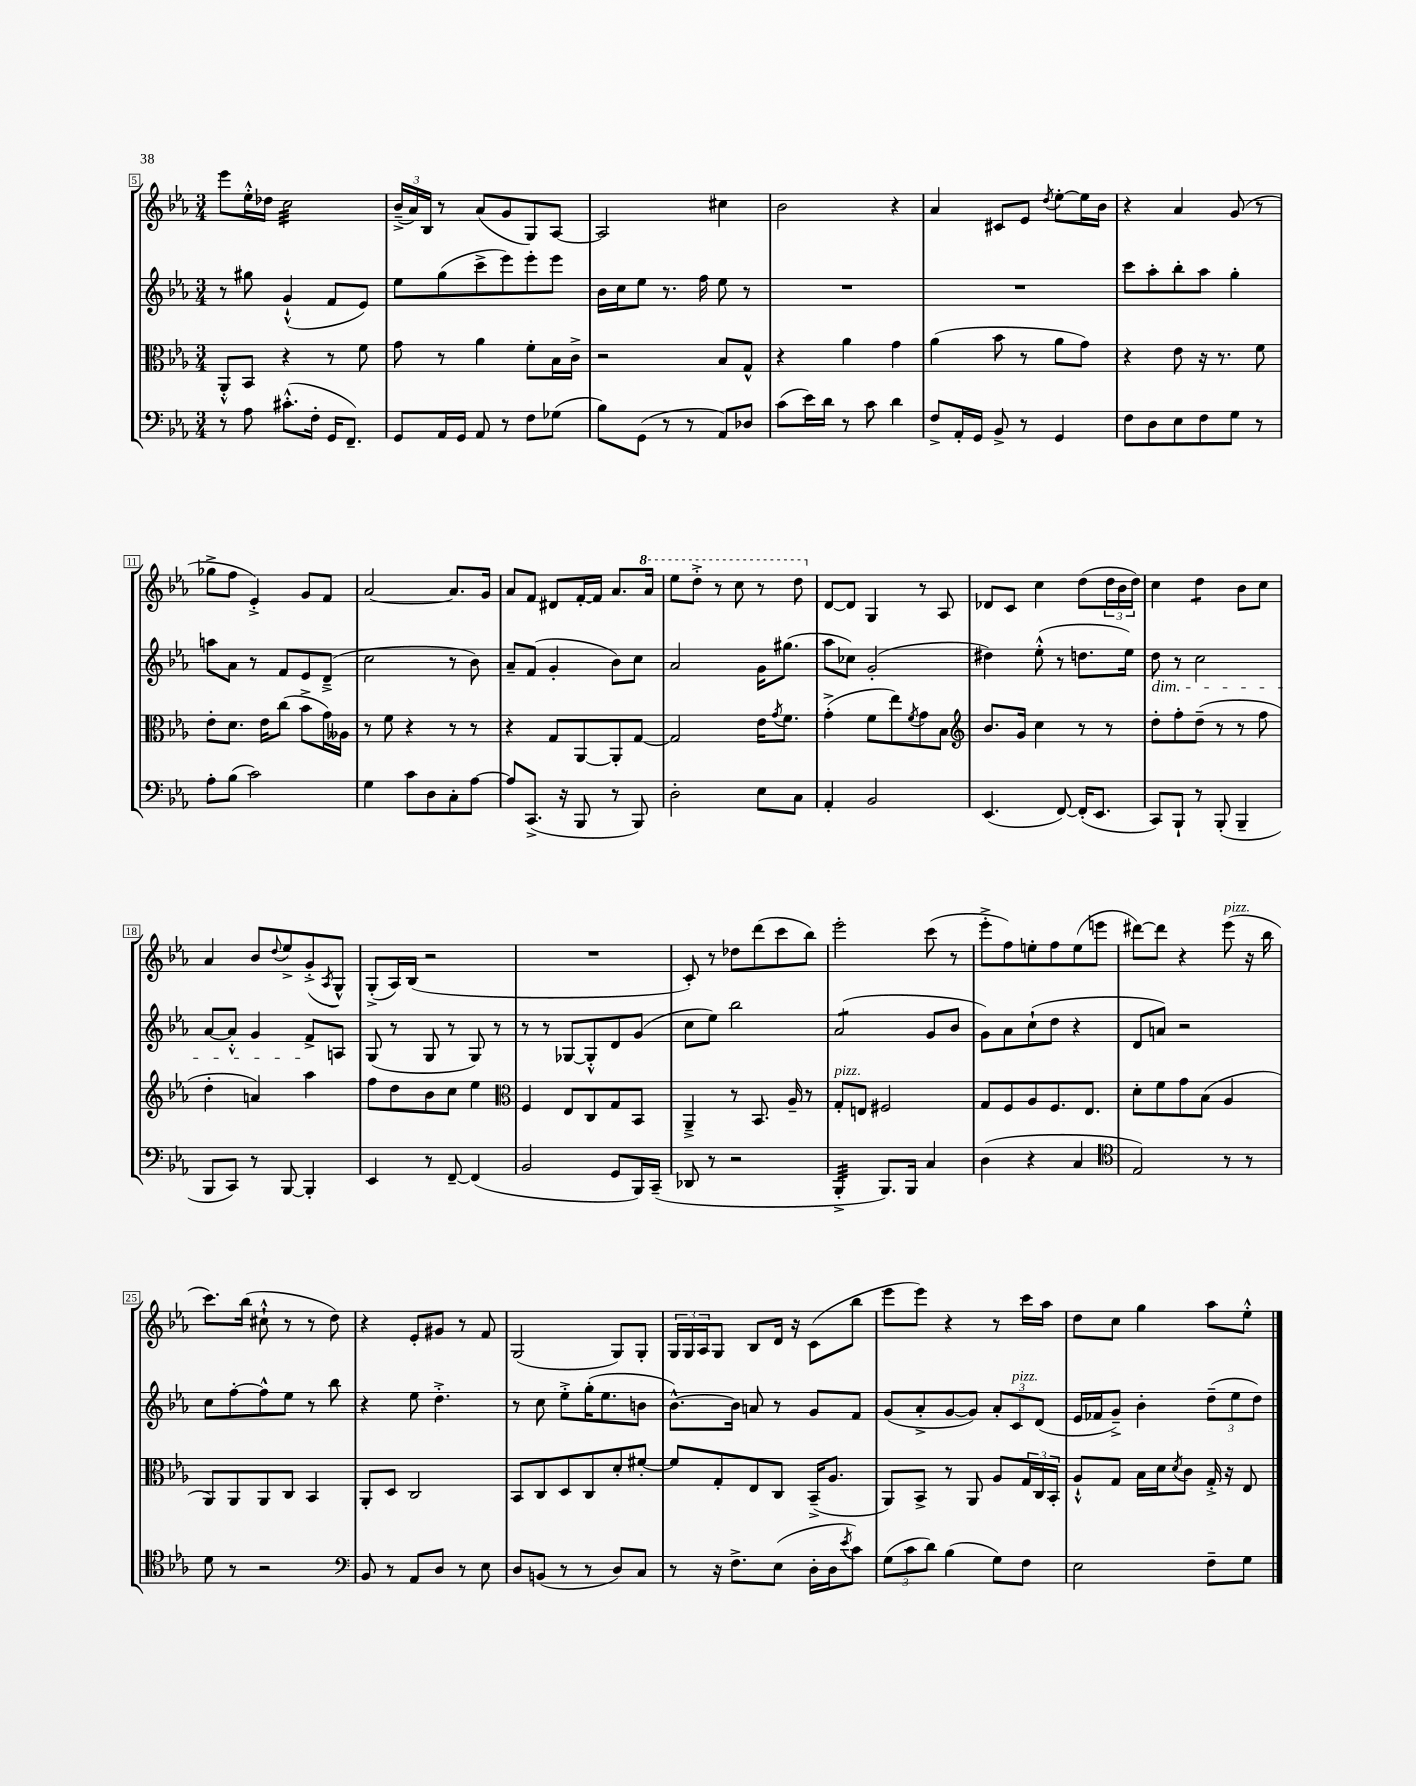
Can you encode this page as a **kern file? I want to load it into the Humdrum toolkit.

**kern	**kern	**kern	**kern
*staff4	*staff3	*staff2	*staff1
*clefF4	*clefC3	*clefG2	*clefG2
*k[b-e-a-]	*k[b-e-a-]	*k[b-e-a-]	*k[b-e-a-]
*M3/4	*M3/4	*M3/4	*M3/4
8r	8AA-'^^	8r	8eee-
8A-	8BB-	8gg#	16ee-'^^
.	.	.	16dd-
(8.c#'^^	4r	(4g`^^	2cc
16F'	.	.	.
16GG	8r	8f	.
8.FF~)	.	.	.
.	8f	8e-)	.
=	=	=	=
8GG	8g	8ee-	(24b-~^
.	.	.	24a-)
.	.	.	24B-
16AA-	8r	(8gg	8r
16GG	.	.	.
8AA-	4a-	8ccc^	(8a-
8r	.	8eee-)	8g
8F	8f'	8eee-'	8G)
(8G-	16B-	8eee-	[8A-
.	16c^	.	.
=	=	=	=
8B-)	2r	16b-	2A-]
.	.	16cc	.
(8GG	.	8ee-	.
8r	.	8.r	.
8r	.	.	.
.	.	16ff	.
8AA-)	8B-	8ee-	4cc#
8D-	8G^^	8r	.
=	=	=	=
(8c	4r	2.r	2b-
16e-)	.	.	.
16d	.	.	.
8r	4a-	.	.
8c	.	.	.
4d	4g	.	4r
=	=	=	=
8F^	(4a-	2.r	4a-
16AA-'	.	.	.
16GG	.	.	.
8BB-^	8b-	.	8c#
8r	8r	.	8e-
.	.	.	8qdd
4GG	8a-	.	[8ee-'
.	8g)	.	16ee-]
.	.	.	16b-
=	=	=	=
8F	4r	8ccc	4r
8D	.	8aa-'	.
8E-	8e-	8bb-'	4a-
8F	16r	8aa-	.
.	8.r	.	.
8G	.	4gg'	(8g
8r	8f	.	8r
=	=	=	=
8A-'	8e-'	8aa	8gg-^
(8B-	8.d	8a-	8ff
2c)	.	8r	4e-'^)
.	16e-	.	.
.	(8cc	8f	.
.	8b-^	8e-	8g
.	16g)	(8d~^	8f
.	16A--	.	.
=	=	=	=
4G	8r	2cc	[2a-
.	8f	.	.
8c	4r	.	.
8D	.	.	.
8C'	8r	8r	8.a-]
[8A-	8r	8b-)	.
.	.	.	16g
=	=	=	=
8A-]	4r	8a-~	8a-
(8.CC^	.	(8f	8f
.	8G	4g'	8d#
16r	.	.	.
8BBB-	[8AA-	.	[16f'
.	.	.	16f]
8r	8AA-']	8b-)	8.a-
8BBB-)	[8G	8cc	.
.	.	.	16aa-
=	=	=	=
2D'	2G]	2a-	8eee-
.	.	.	8ddd'^
.	.	.	8r
.	.	.	8ccc
8E-	16e-	16g	8r
.	8qg	.	.
.	8.f	(8.gg#	.
8C	.	.	8ddd
=	=	=	=
4AA-'	(4g'^	8aa-	[8d
.	.	8cc-)	8d]
2BB-	8f	(2g'	4G
.	8ee-)	.	.
.	8qf	.	.
.	8g	.	8r
.	8B-	.	8A-
=	=	=	=
*	*clefG2	*	*
(4.EE-	8.b-	4dd#)	8d-
.	.	.	8c
.	16g	.	.
.	4cc	(8ee-'^^	4cc
[8FF)	.	8r	.
(16FF']	8r	8.dd	(8dd
8.EE-	.	.	.
.	8r	.	24dd
.	.	.	24b-
.	.	16ee-)	.
.	.	.	24dd)
=	=	=	=
8CC)	8dd'	8dd	4cc
8BBB-`	8ff'	8r	.
8r	(8dd~	2cc	4dd
(8BBB-'	8r	.	.
4BBB-~	8r	.	8b-
.	8ff	.	8cc
=	=	=	=
8BBB-	4dd'	[8a-	4a-
8CC)	.	8a-'^^]	.
8r	4a)	4g	8b-
.	.	.	8qqdd
[8BBB-	.	.	8ee-^
4BBB-']	4aa-	8f^	(8g'^
.	.	.	8qA-
.	.	8A	8G^^)
=	=	=	=
4EE-	8ff	(8G	(8G'^
.	8dd	8r	16A-)
.	.	.	(16B-
8r	8b-	8G	2r
[8FF~	8cc	8r	.
(4FF]	4ee-	8G)	.
.	.	8r	.
=	=	=	=
*	*clefC3	*	*
2BB-	4F	8r	2.r
.	.	8r	.
.	8E-	[8G-	.
.	8C	8G-'^^]	.
8GG	8G	8d	.
16BBB-)	8BB-	(8g	.
(16CC~	.	.	.
=	=	=	=
8DD-	4AA-~^	8cc	8c')
8r	.	8ee-)	8r
2r	8r	2bb-	8dd-
.	8.BB-	.	(8ddd
.	.	.	8ccc
.	16A-~	.	.
.	8r	.	8bb-)
=	=	=	=
4BBB-'^	8G'	(2a-	2eee-'
.	8E	.	.
8.BBB-)	2F#	.	.
16BBB-	.	.	.
4C	.	8g	(8ccc
.	.	8b-	8r
=	=	=	=
(4D	8G	8g)	8eee-'^
.	8F	8a-	8ff)
4r	8A-	(8cc`	8ee'
.	8.F	8dd	8ff
4C	.	4r	(8ee
.	8.E-	.	.
.	.	.	8eee
=	=	=	=
*clefC4	*	*	*
2E-)	8d'	8d	[8ddd#)
.	8f	8a)	8ddd#]
.	8g	2r	4r
.	(8B-	.	.
8r	4A-	.	(8eee-
8r	.	.	16r
.	.	.	16bb-
=	=	=	=
8d	8AA-)	8cc	8.ccc)
8r	8AA-	[8ff'	.
.	.	.	(16bb-
2r	8AA-	8ff^^]	8cc#`^^
.	8C	8ee-	8r
.	4BB-	8r	8r
.	.	8bb-	8dd)
=	=	=	=
*clefF4	*	*	*
8BB-	8AA-'	4r	4r
8r	8D	.	.
8AA-	2C	8ee-	8e-'
8D	.	4.dd'^	8g#
8r	.	.	8r
8E-	.	.	8f
=	=	=	=
8D	8BB-	8r	(2G
(8BB	8C	8cc	.
8r	8D	8ee-'^	.
8r	8C	(16gg'	.
.	.	8.ee-	.
8D)	8d'	.	8G)
8C	[8f#'	8b	8G'
=	=	=	=
8r	8f#]	[8.b-^^)	24G
.	.	.	24G
.	.	.	24A-
16r	8G'	.	8G
8.F^	.	16b-]	.
.	8E-	8a	8B-
(8E-	8C	8r	16d
.	.	.	16r
16D'	(16BB-~^	8g	(8c
16D	8.A-	.	.
8qe-	.	.	.
8c)	.	8f	8bb-
=	=	=	=
(12G	8AA-)	(8g	8eee-
12c	.	.	.
.	8BB-^	8a-'^	8eee-)
12d)	.	.	.
(4B-	8r	[8g	4r
.	8AA-	8g])	.
8G)	8A-	12a-'	8r
.	.	12c	.
8F	24G	.	16ccc
.	24C	(12d	.
.	.	.	16aa-
.	24BB-'	.	.
=	=	=	=
2E-	8A-`^^	16e-	8dd
.	.	16f-	.
.	8G	8g~^)	8cc
.	16B-	4b-'	4gg
.	16d	.	.
.	8qd	.	.
.	8c	.	.
8F~	16G'^	(12dd~	8aa-
.	16r	.	.
.	.	12ee-	.
8G	8E-	.	8ee-'^^
.	.	12dd)	.
==	==	==	==
*-	*-	*-	*-
